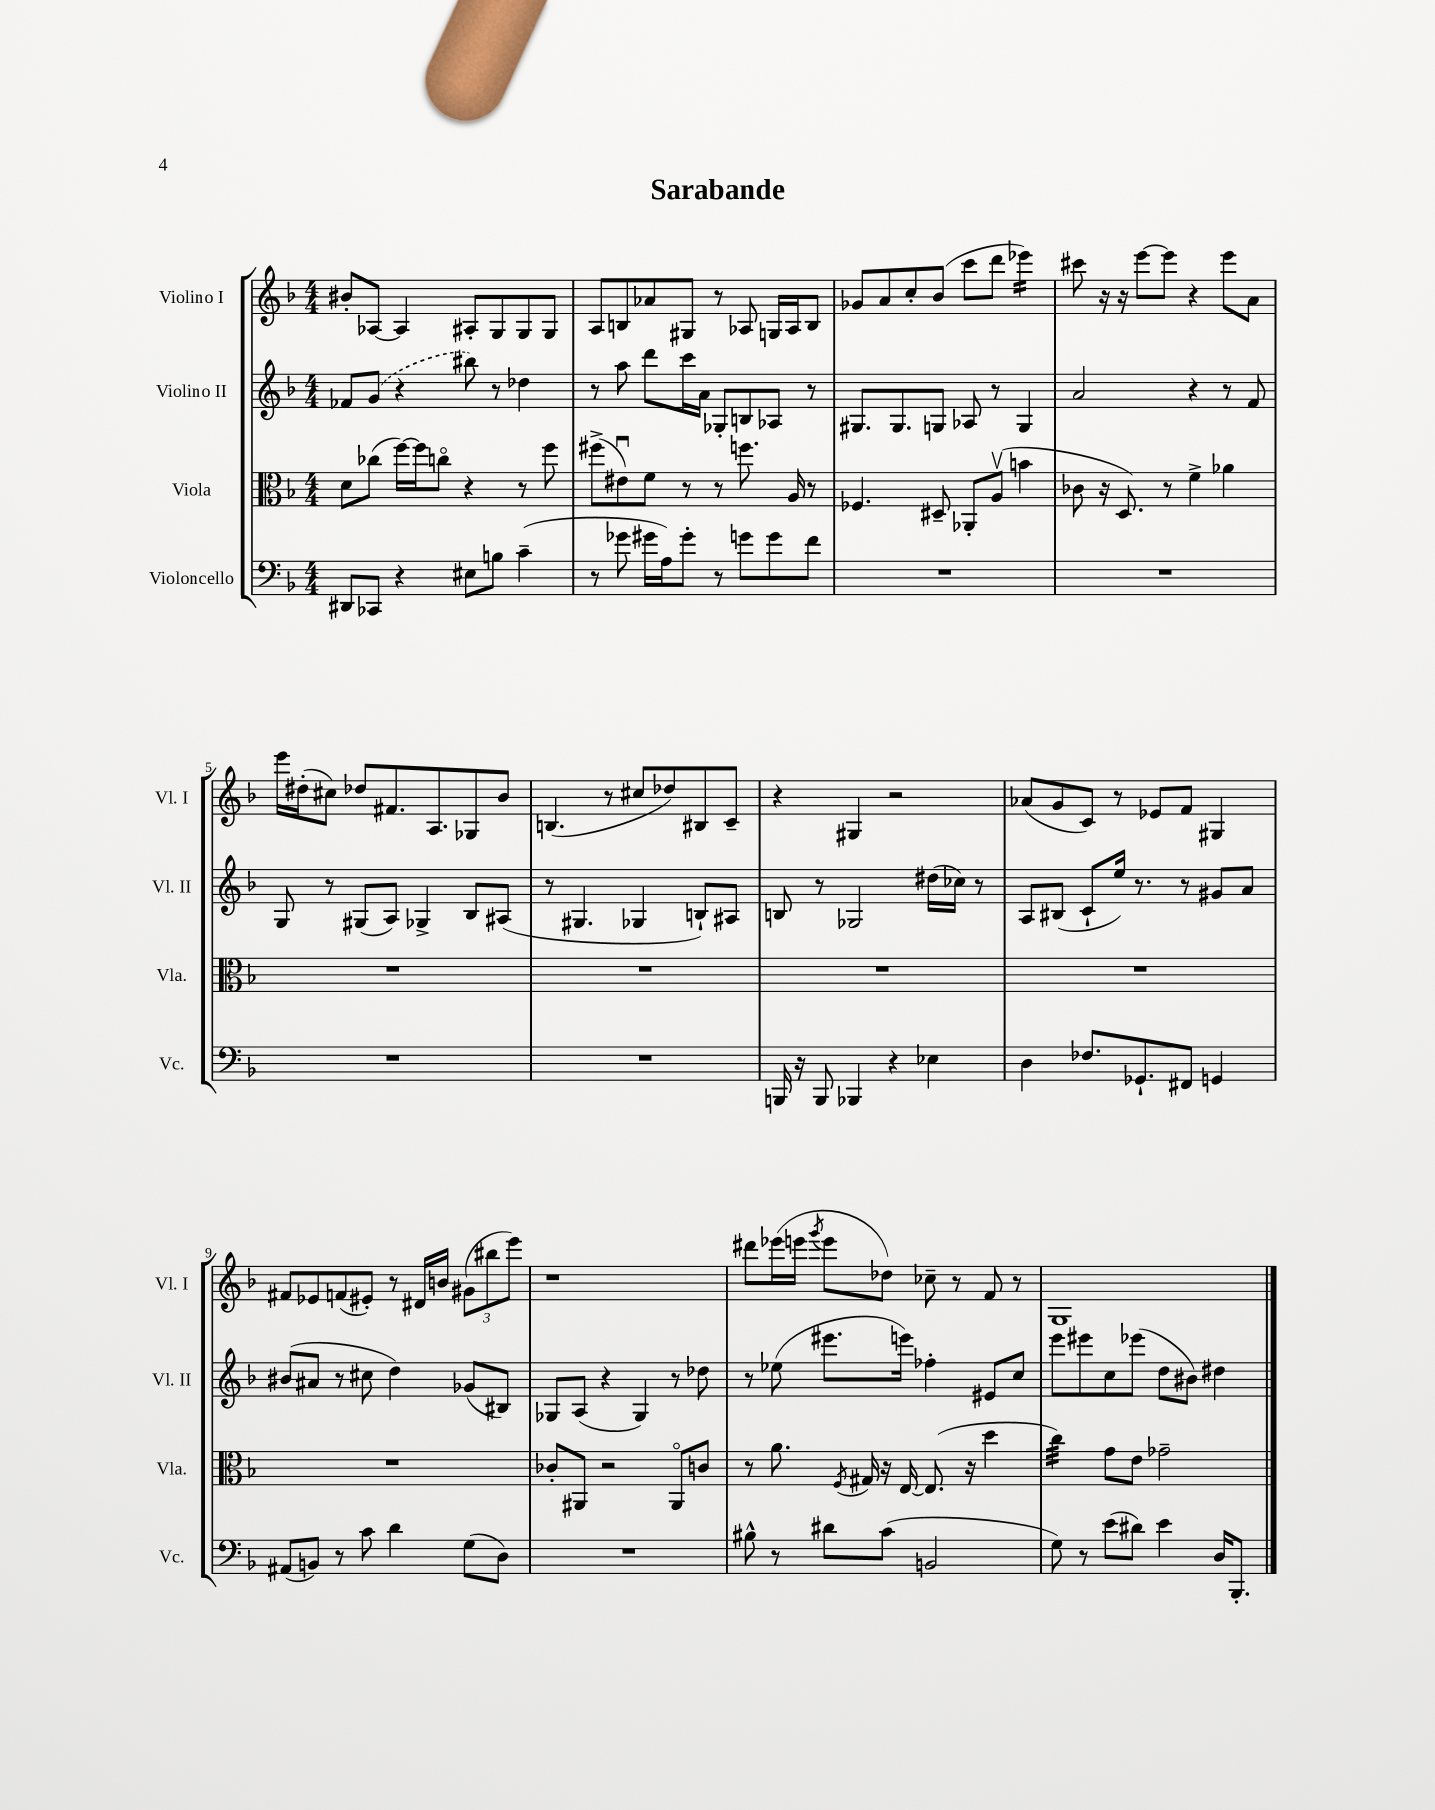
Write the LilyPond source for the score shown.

\header { title = "Sarabande" }
<<
\new StaffGroup <<
\new Staff = "s0" \with { instrumentName = "Violino I" shortInstrumentName = "Vl. I" } {
    \clef treble \key f \major \numericTimeSignature \time 4/4
    bis'8-. aes8~ aes4 ais8-. g8 g8 g8 |
    a8 b8 aes'8 gis8 r8 aes8 g16 aes16 b8 |
    ges'8 a'8 c''8-. bes'8( c'''8 d'''8 ees'''4:16) |
    cis'''8 r16 r16 e'''8~ e'''8 r4 e'''8 a'8 |
    e'''16 dis''16-.( cis''8) des''8 fis'8. a8. ges8 bes'8 |
    b4.( r8 cis''8 des''8) bis8 c'8-- |
    r4 gis4 r2 |
    aes'8( g'8 c'8) r8 ees'8 f'8 gis4 |
    fis'8 ees'8 f'8( eis'8-.) r8 dis'16 b'16 \tuplet 3/2 { gis'8( bis''8 e'''8) } |
    r1 |
    dis'''8 ees'''16( e'''16 \acciaccatura { g'''8 } e'''8 des''8) ces''8-- r8 f'8 r8 |
    g1 \bar "|." |
}
\new Staff = "s1" \with { instrumentName = "Violino II" shortInstrumentName = "Vl. II" } {
    \clef treble \key f \major \numericTimeSignature \time 4/4
    fes'8 \once \slurDashed g'8( r4 bis''8) r8 des''4 |
    r8 a''8 d'''8 c'''16 a'16 ges8-. b8 aes8 r8 |
    gis8. gis8. g8 aes8 r8 g4 |
    a'2 r4 r8 f'8 |
    g8 r8 gis8( a8) ges4-> bes8 ais8( |
    r8 gis4. ges4 b8-!) ais8 |
    b8 r8 ges2 dis''16( ces''16) r8 |
    a8 bis8( c'8-! e''16) r8. r8 gis'8 a'8 |
    bis'8( ais'8 r8 cis''8 d''4) ges'8( bis8) |
    ges8 a8( r4 ges4) r8 des''8 |
    r8 ees''8( eis'''8. e'''16) fes''4-. eis'8 c''8 |
    e'''8 eis'''8 c''8 ees'''8( d''8 bis'8) dis''4 \bar "|." |
}
\new Staff = "s2" \with { instrumentName = "Viola" shortInstrumentName = "Vla." } {
    \clef alto \key f \major \numericTimeSignature \time 4/4
    d'8 ces''8( f''16~) f''16 c''8\flageolet r4 r8 f''8 |
    fis''8->( eis'8\downbow) f'8 r8 r8 f''8. a16 r8 |
    fes4. dis8-- aes,8-. a8\upbow( b'4 |
    ces'8 r16 d8.) r8 f'4-> aes'4 |
    R1 |
    R1 |
    R1 |
    R1 |
    R1 |
    ces'8-. ais,8 r2 ais,8\flageolet c'8 |
    r8 a'8. \acciaccatura { f8 } gis16 r16 e16~ e8.( r16 d''4 |
    c''4:32) g'8 e'8 ges'2-- \bar "|." |
}
\new Staff = "s3" \with { instrumentName = "Violoncello" shortInstrumentName = "Vc." } {
    \clef bass \key f \major \numericTimeSignature \time 4/4
    dis,8 ces,8 r4 eis8 b8 c'4--( |
    r8 ges'8 gis'16 a16) gis'8-. r8 g'8 g'8 f'8 |
    R1 |
    R1 |
    R1 |
    R1 |
    b,,16 r16 b,,8 bes,,4 r4 ees4 |
    d4 fes8. ges,8.-! fis,8 g,4 |
    ais,8( b,8) r8 c'8 d'4 g8( d8) |
    R1 |
    bis8-^ r8 dis'8 c'8( b,2 |
    g8) r8 e'8( dis'8) e'4 d16 bes,,8.-. \bar "|." |
}
>>
>>
